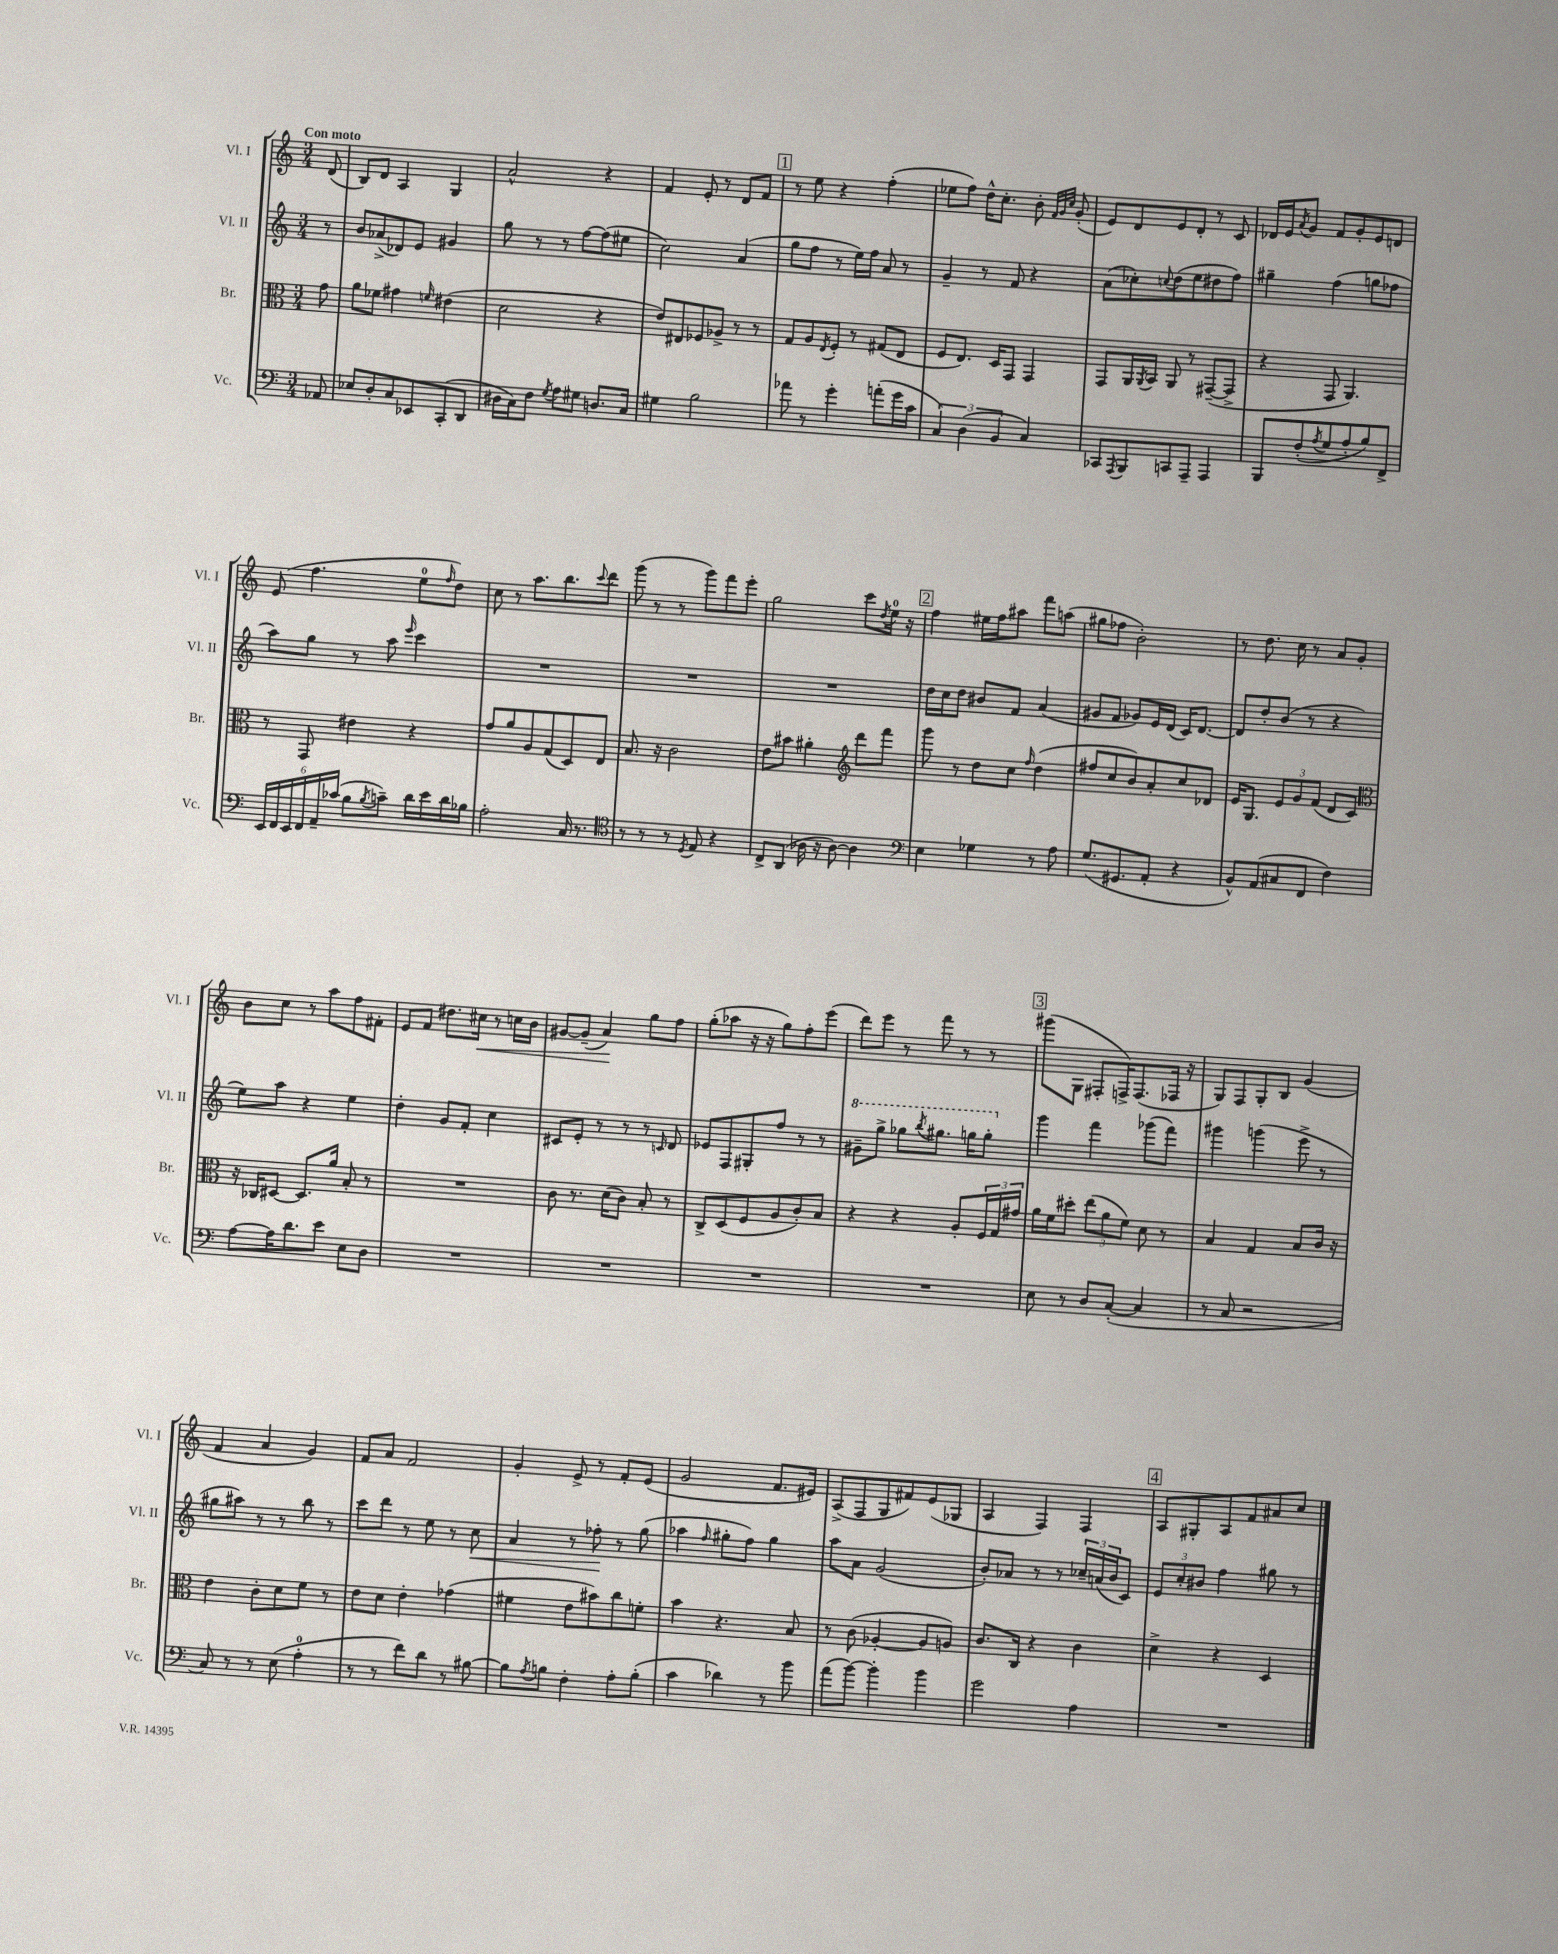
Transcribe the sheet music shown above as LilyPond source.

<<
\new StaffGroup <<
\new Staff = "s0" \with { instrumentName = "Vl. I" shortInstrumentName = "Vl. I" } {
    \clef treble \key c \major \numericTimeSignature \time 3/4 \partial 8 \tempo "Con moto"
    d'8( |
    b8) d'8 a4 g4 |
    a'2-^ r4 |
    f'4 e'8-. r8 d'8 f'8 |
    \mark \markup { \box "1" } r8 e''8 r4 f''4-.( |
    ees''8 f''8) d''16-^ c''8.-. b'8-. \grace { f'32 g'32 c''32 } g'8-.( |
    e'8) d'8 e'8 d'8-. r8 c'8 |
    des'16 e'16 \acciaccatura { a'8 } g'8 f'8 g'8-. e'8 d'8 |
    e'8( f''4. e''8-0 \grace { f''16 } d''8) |
    c''8 r8 a''8. b''8. \appoggiatura { c'''8 } d'''8 |
    g'''8( r8 r8 g'''8) f'''8 e'''8-. |
    g''2 c'''8 \acciaccatura { d''8 } e''16-0 r16 |
    \mark \markup { \box "2" } f''4 eis''16 f''16 ais''8 f'''8 a''8( |
    gis''8 fes''8 b'2-.) |
    r8 d''8. c''16 r8 a'8 g'8-. |
    b'8 c''8 r8 a''8 f''8 fis'8-. |
    e'8 f'8 dis''8. cis''16\< r8 c''16 b'16 |
    gis'8~ gis'8--( a'4\!) g''8 f''8 |
    g''8-.( aes''8 r16 r16 g''8) f''8-. e'''8( |
    d'''8) e'''8 r8 f'''8 r8 r8 |
    \mark \markup { \box "3" } gis'''8( g8 fis8-. f16->) f8.( fes16 r16 |
    g8) f8 g8-. b8 g'4( |
    f'4 a'4 g'4) |
    f'8 a'8 f'2 |
    g'4-. e'8-> r8 f'8-. e'8( |
    g'2 f'8. eis'16) |
    a8->( f8 g8 fis'8) e'8( ges8 |
    a4 f4) f4 |
    \mark \markup { \box "4" } a8 gis8-. a8 f'8 ais'8 c''8 \bar "|." |
}
\new Staff = "s1" \with { instrumentName = "Vl. II" shortInstrumentName = "Vl. II" } {
    \clef treble \key c \major \numericTimeSignature \time 3/4 \partial 8
    r8 |
    b'8 aes'8->( des'8) e'8 gis'4 |
    g''8 r8 r8 f''8~ f''8( eis''8 |
    c''2) a'4( |
    \mark \markup { \box "1" } g''8 f''8 r8 e''16) f''16 a'8 r8 |
    g'4-- r8 f'8 r4 |
    a'8( ces''8-.) \appoggiatura { c''8 } d''8( e''8 dis''8 f''8) |
    gis''4-- f''4( g''8 fes''8 |
    a''8) g''8 r8 a''8 \grace { e'''16 } c'''4 |
    R2. |
    R2. |
    R2. |
    \mark \markup { \box "2" } d''16 c''16 d''8 bis'8 f'8 a'4( |
    gis'8 f'8 ges'8) e'16 d'16( c'16) d'8.~ |
    d'8 d''8-. b'8( r8 r4 |
    e''8) a''8 r4 e''4 |
    d''4-. g'8 f'8-. c''4 |
    cis'8 e'8-. r8 r8 r8 \grace { c'16 } d'8 |
    ees'8 f8 gis8-. f''8 r8 r8 |
    \ottava #1 gis''8-- g'''8-> ges'''8 \acciaccatura { b'''8 } gis'''8. g'''16 g'''8-. \ottava #0 |
    \mark \markup { \box "3" } g'''4 f'''4 ges'''8( f'''8) |
    gis'''4 g'''4( e'''8-> r8 |
    gis''8 ais''8) r8 r8 b''8 r8 |
    c'''8 d'''8 r8 e''8 r8 c''8\< |
    a'4 r8 fes''8-.\! r8 g''8( |
    aes''4 \grace { f''16 } gis''8-. f''8) gis''4 |
    a''8 a'8 g'2( |
    b'8-.) aes'8 r8 r8 \tuplet 3/2 { ces''16-- a'16( b'16 } c'8) |
    \mark \markup { \box "4" } \tuplet 3/2 { e'8 c''8-. bis'8 } f''4 gis''8 r8 \bar "|." |
}
\new Staff = "s2" \with { instrumentName = "Br." shortInstrumentName = "Br." } {
    \clef alto \key c \major \numericTimeSignature \time 3/4 \partial 8
    g'8 |
    a'8 fes'8 gis'4 \grace { f'16 } eis'4( |
    d'2 r4 |
    e'8) eis8 fes8 aes8-> r8 r8 |
    \mark \markup { \box "1" } g8 a8 \acciaccatura { e8 } f8-. r8 gis8( e8 |
    f8 e8.) d16 g,8 g,4 |
    g,8 a,16 \acciaccatura { a,8 } b,16 a,8 r8 gis,8~--( gis,8-> |
    r4 g,8 a,4.) |
    r8 g,8 eis'4 r4 |
    g'8 a'8 a8 g8( d8) e8 |
    b8. r16 c'2 |
    e'8 bis'8 ais'4-. \clef treble d'''8 f'''8 |
    \mark \markup { \box "2" } g'''8 r8 d''8 c''8 \grace { f''16 } d''4( |
    fis''8 c''8 b'8) a'8-. c''8 des'8 |
    e'16 g8. \tuplet 3/2 { e'8 g'8 f'8( } d'8 c'8) |
    \clef alto r16 ces16 dis8~ dis8. a'16 b8-. r8 |
    R2. |
    c'8 r8. d'16( c'8) b8-. r8 |
    c8-> d8( f8 a8 c'8-.) b8 |
    r4 r4 a8-. \tuplet 3/2 { f16 g16 gis'16 } |
    \mark \markup { \box "3" } a'16 f'16 dis''8-. \tuplet 3/2 { e''8( a'8 f'8) } d'8 r8 |
    b4 g4 b8 c'16 r16 |
    e'4 c'8-. d'8 f'8 r8 |
    e'8 d'8 e'4-. ges'4( |
    fis'4 e'8 bis'8) c''8 f'8-. |
    b'4 r4. b8 |
    r8 c'8( aes4~-. aes8 a8) |
    c'8. c16 r4 c'4 |
    \mark \markup { \box "4" } d'4-> r4 d4 \bar "|." |
}
\new Staff = "s3" \with { instrumentName = "Vc." shortInstrumentName = "Vc." } {
    \clef bass \key c \major \numericTimeSignature \time 3/4 \partial 8
    aes,8 |
    ees8 d8-. c8 ees,8 c,8-.( d,8 |
    dis16 c16) f8 \acciaccatura { g8 } a8 gis8 d8. c16 |
    gis4 b2 |
    \mark \markup { \box "1" } aes'8 r8 g'4-. a'8-.( g'16 c'16 |
    \tuplet 3/2 { c4) d4( b,4 } c4) |
    ces,8 \acciaccatura { a,,8 } b,,8 c,8 a,,8-- a,,4 |
    b,,8 f8-.( \acciaccatura { a8 } g8 a8-. b8) f,8-> |
    \tuplet 6/4 { e,16 f,16 e,16 f,16 a,16-- ces'16( } b8 \acciaccatura { b8 } c'8--) d'16 e'16 d'16 bes16 |
    a2-. c16 r8. |
    \clef tenor r8 r8 r8 \acciaccatura { d8 } e8 r4 |
    c8-> a,8( aes16 r16 aes8~) aes4 |
    \mark \markup { \box "2" } \clef bass e4 ges4 r8 a8 |
    g8.( gis,8. a,8-. r4 |
    b,8-^) a,8( cis8 f,8 f4) |
    a8~ a16 d'8. e'8 e8 d8 |
    R2. |
    R2. |
    R2. |
    R2. |
    \mark \markup { \box "3" } e8 r8 d8 c8~-.( c4 |
    r8 c8 r2 |
    c8) r8 r8 e8( a4-0-. |
    r8 r8 f'8) d'8 r8 bis8~ |
    bis8 \acciaccatura { a8 } b8 f4-. a8-. b8-.( |
    c'4 des'4) r8 b'8 |
    a'8( b'8~) b'4-. b'4 |
    g'2 a4 |
    \mark \markup { \box "4" } R2. \bar "|." |
}
>>
>>
\layout { \context { \Score \remove "Bar_number_engraver" } }
